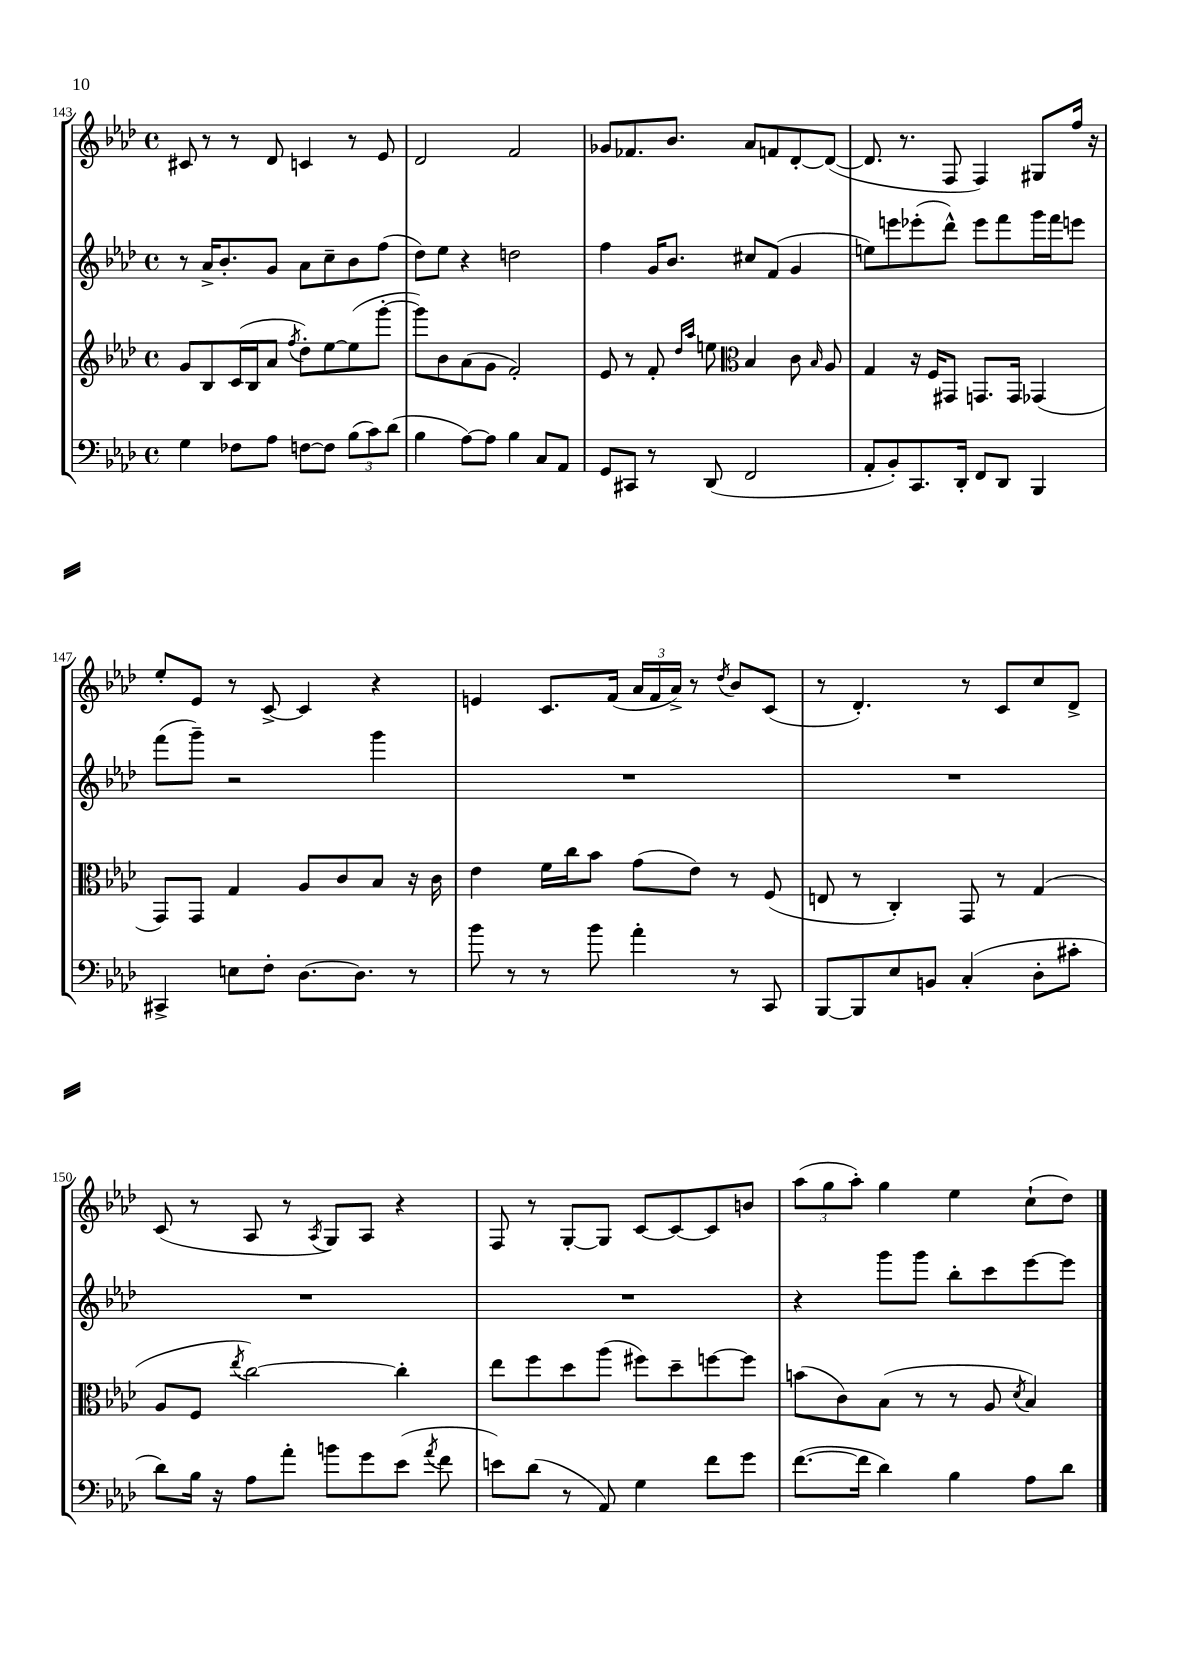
<<
\new StaffGroup <<
\new Staff = "s0" {
    \clef treble \key aes \major \defaultTimeSignature \time 4/4
    \autoBeamOff cis'8 r8 r8 des'8 c'4 r8 ees'8 |
    des'2 f'2 |
    ges'8[ fes'8. bes'8.] aes'8[ f'8 des'8~-. des'8]~( |
    des'8. r8. f8 f4) gis8[ f''16] r16 |
    ees''8[-. ees'8] r8 c'8~-> c'4 r4 |
    e'4 c'8.[ f'16]( \tuplet 3/2 { aes'16[ f'16 aes'16]->) } r8 \acciaccatura { des''8 } bes'8[ c'8]( |
    r8 des'4.-.) r8 c'8[ c''8 des'8]-> |
    c'8( r8 aes8 r8 \acciaccatura { aes8 } g8[) aes8] r4 |
    f8 r8 g8[~-. g8] c'8[~ c'8~ c'8 b'8] |
    \tuplet 3/2 { aes''8[( g''8 aes''8]-.) } g''4 ees''4 c''8[-!( des''8]) \bar "|." |
}
\new Staff = "s1" {
    \clef treble \key aes \major \defaultTimeSignature \time 4/4
    \autoBeamOff r8 aes'16[-> bes'8.-. g'8] aes'8[ c''8-- bes'8 f''8]( |
    des''8[) ees''8] r4 d''2 |
    f''4 g'16[ bes'8.] cis''8[ f'8]( g'4 |
    e''8[) e'''8 ees'''8-.( des'''8]-^) ees'''8[ f'''8 g'''16 f'''16 e'''8] |
    f'''8[( g'''8]--) r2 g'''4 |
    R1 |
    R1 |
    R1 |
    R1 |
    r4 g'''8[ g'''8] bes''8[-. c'''8 ees'''8~ ees'''8] \bar "|." |
}
\new Staff = "s2" {
    \clef treble \key aes \major \defaultTimeSignature \time 4/4
    \autoBeamOff g'8[ bes8 c'16( bes16 aes'8] \acciaccatura { f''8 } des''8[-.) ees''8~ ees''8( g'''8]~-. |
    g'''8[) bes'8 aes'8( g'8] f'2-.) |
    ees'8 r8 f'8-. \grace { des''16[ aes''16] } e''8 \clef alto bes4 c'8 \grace { bes16 } aes8 |
    g4 r16 f16[ gis,8] g,8.[ g,16] ges,4( |
    g,8[) g,8] g4 aes8[ c'8 bes8] r16 c'16 |
    ees'4 f'16[ c''16 bes'8] g'8[( ees'8]) r8 f8( |
    e8 r8 c4-.) g,8 r8 g4( |
    aes8[ f8] \acciaccatura { ees''8 } c''2~) c''4-. |
    ees''8[ f''8 des''8 aes''8]( fis''8[) des''8-- f''8~ f''8] |
    b'8[( c'8) bes8]( r8 r8 aes8 \acciaccatura { des'8 } bes4) \bar "|." |
}
\new Staff = "s3" {
    \clef bass \key aes \major \defaultTimeSignature \time 4/4
    \autoBeamOff g4 fes8[ aes8] f8[~ f8] \tuplet 3/2 { bes8[( c'8) des'8]( } |
    bes4 aes8[~) aes8] bes4 c8[ aes,8] |
    g,8[ cis,8] r8 des,8( f,2 |
    aes,8[-. bes,8-.) c,8. des,16]-. f,8[ des,8] bes,,4 |
    cis,4-> e8[ f8]-. des8.[~ des8.] r8 |
    bes'8 r8 r8 bes'8 aes'4-. r8 c,8 |
    bes,,8[~ bes,,8 ees8 b,8] c4-.( des8[-. cis'8]-. |
    des'8[) bes16] r16 aes8[ aes'8]-. b'8[ g'8 ees'8]( \acciaccatura { aes'8 } f'8 |
    e'8[) des'8]( r8 aes,8) g4 f'8[ g'8] |
    f'8.[~( f'16] des'4) bes4 aes8[ des'8] \bar "|." |
}
>>
>>
\layout { \context { \Score currentBarNumber = #143 } }
